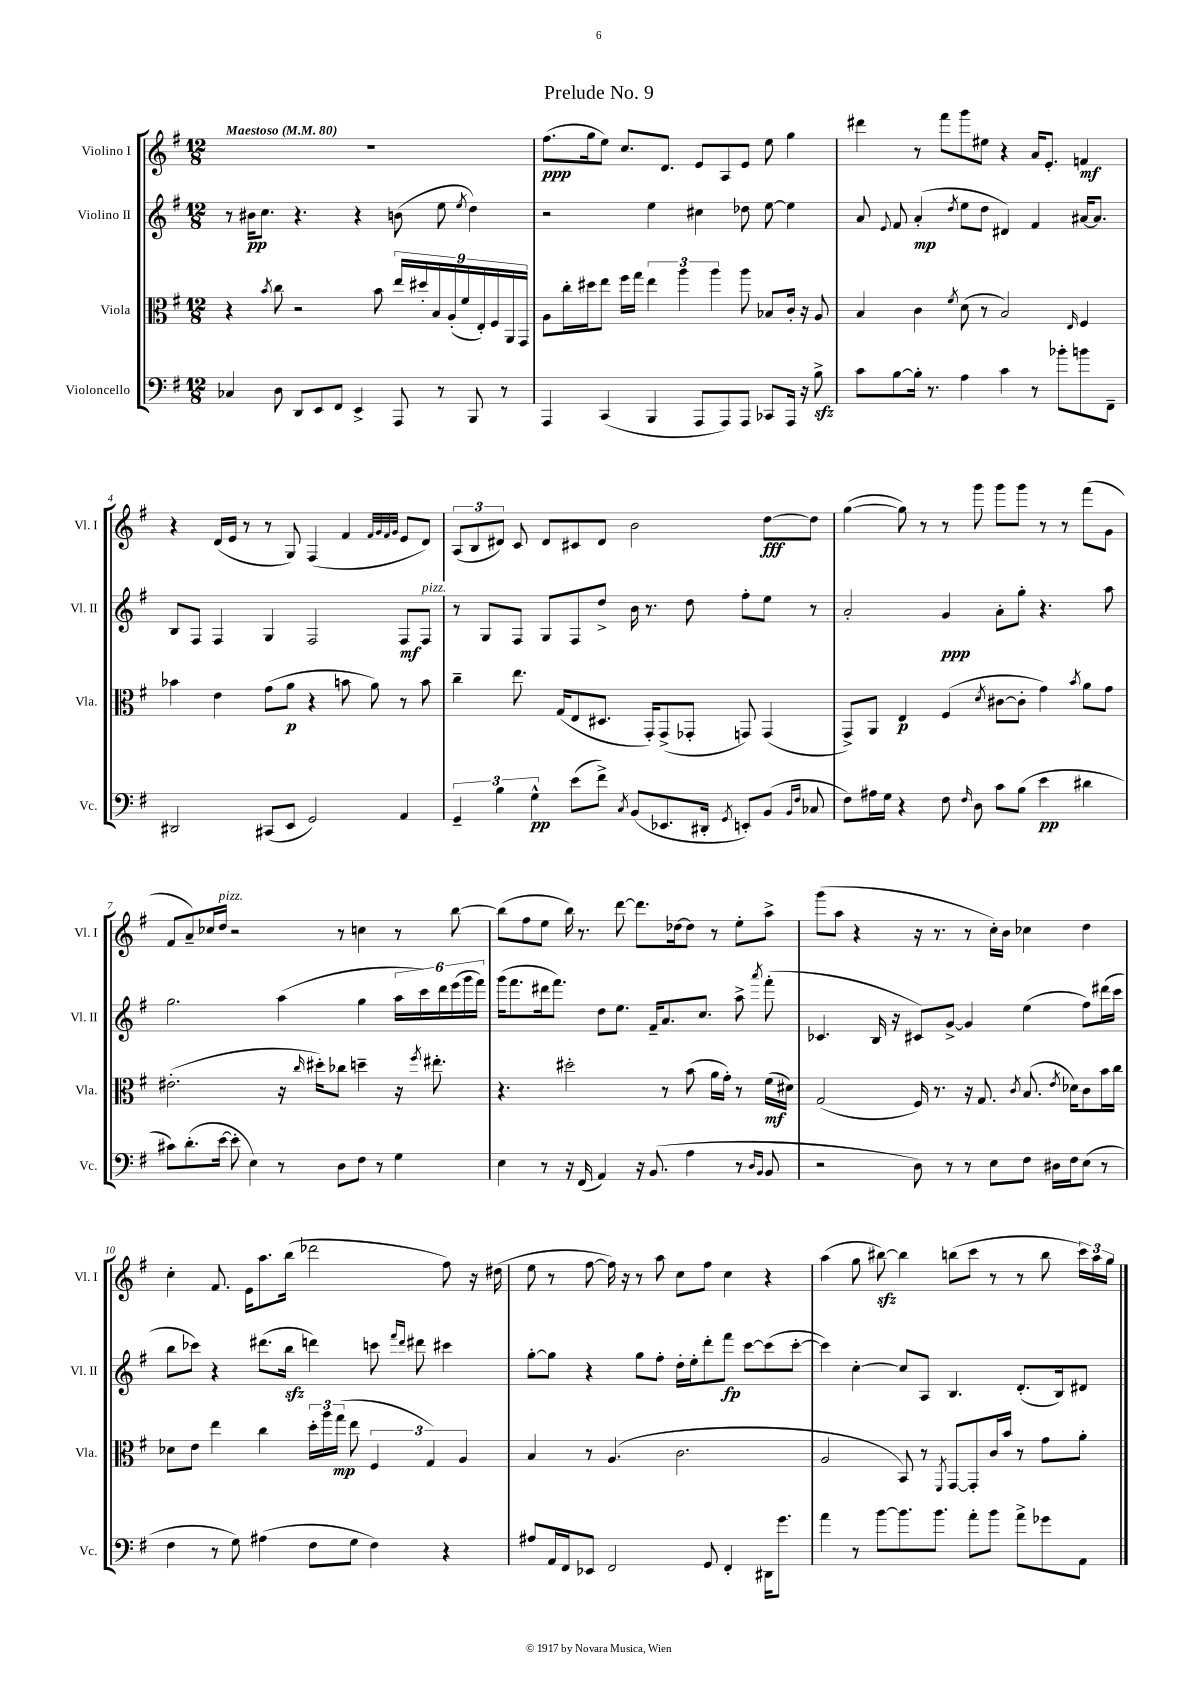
\header { title = "Prelude No. 9" }
<<
\new StaffGroup <<
\new Staff = "s0" \with { instrumentName = "Violino I" shortInstrumentName = "Vl. I" } {
    \clef treble \key g \major \numericTimeSignature \time 12/8 \tempo "Maestoso" 4 = 80
    \autoBeamOff R1. |
    fis''8.[\ppp( g''16 e''8]) c''8.[ d'8.] e'8[ a8 e'8] e''8 g''4 |
    dis'''4 r8 fis'''8[ g'''8 eis''8] r4 a'16[ e'8.]-. f'4\mf |
    r4 d'16[( e'16] r8 r8 g8) fis4( fis'4 \grace { fis'32[ g'32 fis'32 g'32] } e'8[ d'8]) |
    \tuplet 3/2 { a8[( b8 dis'8]) } c'8 dis'8[ cis'8 dis'8] b'2 d''8[~\fff d''8] |
    g''4~( g''8) r8 r8 g'''8 g'''8[ g'''8] r8 r8 fis'''8[( g'8] |
    fis'8[ a'8--) ces''16 d''16]^\markup { \italic "pizz." } r2 r8 c''4 r8 b''8~ |
    b''8[( fis''8 e''8] b''16) r8. d'''8~ d'''8.[ des''16~ des''8] r8 e''8[-. a''8]-> |
    g'''8[( a''8] r4 r16 r8. r8 c''16[-.) b'16] ces''4 d''4 |
    c''4-. fis'8. e'16[ a''8. b''16]( des'''2 fis''8) r16 dis''16( |
    e''8 r8 fis''8~ fis''16) r16 r8 a''8 c''8[ fis''8] c''4 r4 |
    a''4( g''8 bis''8~\sfz) bis''4 b''8[( c'''8] r8 r8 b''8 \tuplet 3/2 { c'''16[) a''16 g''16] } \bar "|." |
}
\new Staff = "s1" \with { instrumentName = "Violino II" shortInstrumentName = "Vl. II" } {
    \clef treble \key g \major \numericTimeSignature \time 12/8
    \autoBeamOff r8 bis'16[\pp c''8.] r4. r4 b'8( e''8 \acciaccatura { e''8 } d''4) |
    r2 e''4 cis''4 des''8 e''8~ e''4 |
    a'8 \appoggiatura { e'8 } fis'8 a'4-.\mp( \acciaccatura { d''8 } e''8[ d''8] dis'4) fis'4 ais'16[~ ais'8.] |
    b8[ fis8] fis4 g4 fis2 fis8[\mf fis8]^\markup { \italic "pizz." } |
    r8 g8[ fis8] g8[ fis8 d''8]-> b'16 r8. d''8 fis''8[-. e''8] r8 |
    a'2-. g'4\ppp a'8[-. g''8]-. r4. a''8 |
    g''2. a''4( g''4 \tuplet 6/4 { a''16[ c'''16) d'''16 e'''16( g'''16 fis'''16]) } |
    g'''16[( fis'''8. dis'''16 fis'''8.]) d''8[ e''8.] fis'16[-- a'8. c''8.] a''8-> \acciaccatura { a'''8 } fis'''8-.( |
    ces'4. b16 r16 cis'8[) g'8]~-> g'4 e''4( fis''8[) dis'''16( c'''16] |
    b''8[ ces'''8]) r4 dis'''8.[( b''16]\sfz d'''4) c'''8 \grace { fis'''16[ d'''16] } dis'''8 cis'''4 |
    g''8[~-. g''8] r4 g''8[ fis''8]-. d''16[-. e''16-. d'''8-. fis'''8]\fp c'''8[~ c'''8( c'''8]~-. |
    c'''4) c''4~-. c''8[ a8] b4. d'8.[-.( b16) dis'8] \bar "|." |
}
\new Staff = "s2" \with { instrumentName = "Viola" shortInstrumentName = "Vla." } {
    \clef alto \key g \major \numericTimeSignature \time 12/8
    \autoBeamOff r4 \acciaccatura { b'8 } c''8 r2 b'8 \tuplet 9/8 { e''16[ dis''16-. b16 a16-.( fis'16 e16-.) fis16 a,16 g,16] } |
    a8[ c''16-. dis''16 e''8] fis''16[ g''16] \tuplet 3/2 { e''4 a''4 a''4 } a''8 bes8[ c'16]-. r16 a8 |
    b4 c'4 \acciaccatura { fis'8 } d'8( r8 b2) \grace { e16 } fis4 |
    bes'4 e'4 g'8[( a'8]\p r4 b'8 a'8) r8 b'8 |
    c''4-- e''8. g16[( e8 dis8.] g,16[-.) g,8->( ges,8]-. g,8) g,4( |
    g,8[->) a,8] e4\p fis4( \acciaccatura { d'8 } cis'8[~ cis'8]-. g'4) \acciaccatura { b'8 } a'8[ g'8] |
    eis'2.-.( r16 \grace { c''16 } dis''16[-.) ces''8] d''4-- r16 \acciaccatura { fis''8 } eis''8.-. |
    r4. dis''2-. r8 b'8( a'16[ g'16]-.) r8 fis'16[\mf( dis'16]) |
    g2( fis16) r8. r16 g8. \acciaccatura { c'8 } b8.( \acciaccatura { e'8 } des'16[) c'8 b'16 c''16] |
    des'8[ e'8] e''4 c''4 \tuplet 3/2 { d''16[-. a''16 g''16]\mp( } e''8 \tuplet 3/2 { fis4 g4) a4 } |
    b4 r8 a4.( c'2. |
    a2 b,8) r8 \acciaccatura { fis,8 } g,8[~ g,8-. c'16 b'16] r8 g'8[ a'8]-. \bar "|." |
}
\new Staff = "s3" \with { instrumentName = "Violoncello" shortInstrumentName = "Vc." } {
    \clef bass \key g \major \numericTimeSignature \time 12/8
    \autoBeamOff ces4 d8 d,8[ e,8 fis,8] e,4-> a,,8 r8 b,,8 r8 |
    a,,4 c,4( b,,4 a,,8[ a,,8) a,,8] ces,8[ a,,16] r16 b8->\sfz |
    c'8[ b8~ b16]-. r8. a4 c'4 r8 bes'8[-. b'8 fis,8]-- |
    dis,2 cis,8[( e,8] g,2) a,4 |
    \tuplet 3/2 { g,4-- b4 g4-^\pp } e'8[( fis'8]->) \acciaccatura { c8 } b,8[( ees,8. dis,16]-. \acciaccatura { g,8 } e,8[-.) b,8]( \grace { b,16[ fis16] } ces8 |
    fis8[) ais16 g16] r4 fis8 \grace { fis16 } d8 c'8[ b8]( e'4\pp dis'4 |
    cis'8[) d'8.-.( e'16]~ e'8-. e4) r8 d8[ fis8] r8 g4 |
    e4 r8 r16 fis,16( a,4) r16 b,8.( a4 r8 \grace { d16[ b,16] } b,8 |
    r2 d8) r8 r8 e8[ fis8] dis16[ fis16 e8]( r8 |
    fis4 r8 g8) ais4( fis8[ g8] fis4) r4 |
    ais8[ a,16 fis,16 ees,8] fis,2 g,8 fis,4-. dis,16[ g'8.] |
    a'4 r8 b'8[~ b'8. b'8.] a'8[-. b'8] a'8[-> ges'8 a,8] \bar "|." |
}
>>
>>
